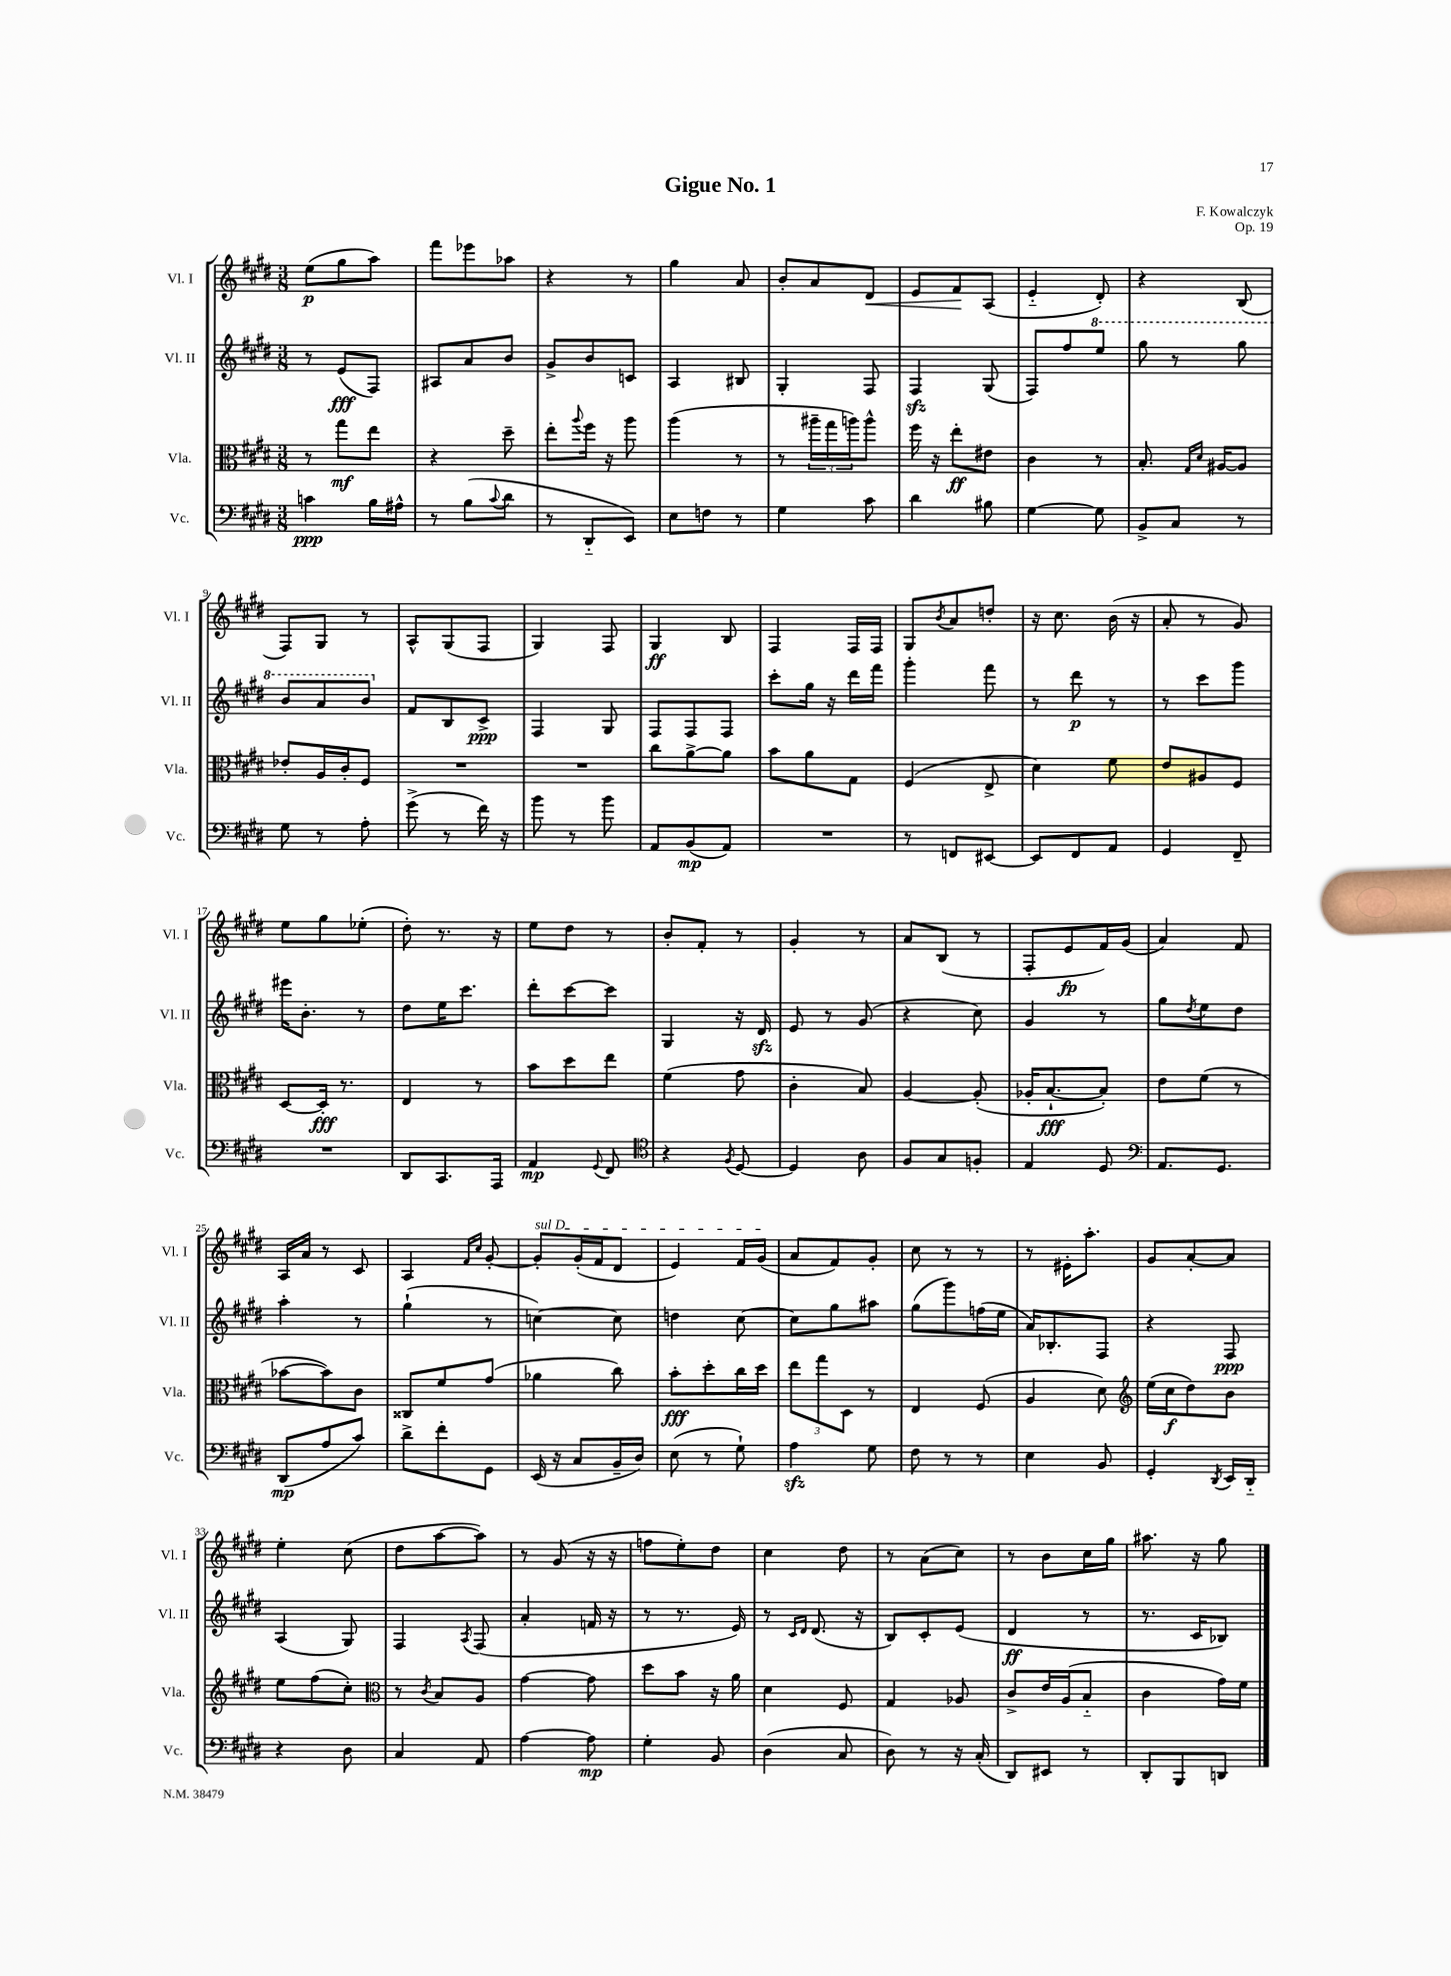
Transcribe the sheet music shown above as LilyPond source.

\header { title = "Gigue No. 1" composer = "F. Kowalczyk" opus = "Op. 19" }
<<
\new StaffGroup <<
\new Staff = "s0" \with { instrumentName = "Vl. I" shortInstrumentName = "Vl. I" } {
    \clef treble \key e \major \numericTimeSignature \time 3/8
    e''8\p( gis''8 a''8) |
    fis'''8 ees'''8 aes''8 |
    r4 r8 |
    gis''4 a'8 |
    b'8-. a'8 dis'8\< |
    e'8 fis'8\! a8( |
    e'4-_ dis'8-.) |
    r4 b8( |
    fis8) gis8 r8 |
    a8-^ gis8( fis8 |
    gis4) fis8 |
    gis4\ff b8 |
    fis4 fis16 fis16 |
    gis8 \acciaccatura { b'8 } a'8 d''8-. |
    r16 cis''8. b'16( r16 |
    a'8-. r8 gis'8) |
    e''8 gis''8 ees''8-.( |
    dis''8-.) r8. r16 |
    e''8 dis''8 r8 |
    b'8-. fis'8-. r8 |
    gis'4-. r8 |
    a'8 b8( r8 |
    fis8-. e'8\fp fis'16) gis'16( |
    a'4) fis'8 |
    a16 a'16 r8 cis'8 |
    a4 \grace { fis'16 cis''16 } gis'8~-. |
    \once \override TextSpanner.bound-details.left.text = \markup { \italic "sul D" } gis'8-.\startTextSpan gis'16-.( fis'16 dis'8 |
    e'4) fis'16 gis'16\stopTextSpan( |
    a'8 fis'8) gis'8-. |
    cis''8 r8 r8 |
    r8 eis'16-. a''8.-. |
    gis'8 a'8~-. a'8 |
    e''4-. cis''8( |
    dis''8 a''8~ a''8) |
    r8 gis'8( r16 r16 |
    f''8 e''8-.) dis''8 |
    cis''4 dis''8 |
    r8 a'8( cis''8) |
    r8 b'8 cis''16 gis''16 |
    ais''8. r16 gis''8 \bar "|." |
}
\new Staff = "s1" \with { instrumentName = "Vl. II" shortInstrumentName = "Vl. II" } {
    \clef treble \key e \major \numericTimeSignature \time 3/8
    r8 e'8\fff( fis8) |
    ais8 a'8 b'8 |
    gis'8-> b'8 c'8 |
    a4 bis8 |
    gis4-. fis8 |
    fis4\sfz gis8( |
    fis8) fis''8 \ottava #1 e'''8 |
    gis'''8 r8 gis'''8 |
    b''8 a''8 b''8 \ottava #0 |
    fis'8 b8 cis'8->\ppp |
    fis4 gis8 |
    fis8 fis8 fis8 |
    cis'''8-. gis''16 r16 dis'''16 fis'''16 |
    gis'''4-. fis'''8 |
    r8 dis'''8\p r8 |
    r8 cis'''8 gis'''8 |
    eis'''16 b'8.-. r8 |
    dis''8 e''16 cis'''8. |
    dis'''8-. cis'''8~ cis'''8 |
    gis4 r16 dis'16\sfz |
    e'8 r8 gis'8( |
    r4 cis''8) |
    gis'4 r8 |
    gis''8 \acciaccatura { dis''8 } e''8 dis''8 |
    a''4-. r8 |
    gis''4-!( r8 |
    c''4~) c''8 |
    d''4 cis''8~ |
    cis''8 gis''8 ais''8 |
    gis''8( gis'''8) f''16( e''16 |
    a'16) bes8.-. fis8 |
    r4 fis8\ppp |
    a4( gis8) |
    fis4 \acciaccatura { a8 } fis8( |
    a'4-. f'16 r16 |
    r8 r8. e'16) |
    r8 \grace { cis'16 dis'16 } dis'8.( r16 |
    b8) cis'8-. e'8( |
    dis'4\ff r8 |
    r8. cis'16 bes8) \bar "|." |
}
\new Staff = "s2" \with { instrumentName = "Vla." shortInstrumentName = "Vla." } {
    \clef alto \key e \major \numericTimeSignature \time 3/8
    r8 gis''8\mf e''8 |
    r4 dis''8-- |
    e''8-. \appoggiatura { a''8 } fis''16 r16 a''8 |
    a''4( r8 |
    r8 \tuplet 3/2 { ais''16-- gis''16 a''16) } a''8-^ |
    fis''16 r16 e''8-.\ff eis'8 |
    cis'4 r8 |
    b8.-. \grace { gis16 dis'16 } ais16~ ais8 |
    ees'8-. a16 cis'16-. fis8 |
    R4. |
    R4. |
    cis''8 a'8~-> a'8 |
    b'8 a'8 gis8 |
    fis4( e8-> |
    dis'4) fis'8 |
    e'8 ais8 fis8 |
    dis8~ dis16-.\fff r8. |
    e4 r8 |
    b'8 dis''8 e''8 |
    fis'4( gis'8 |
    cis'4-. b8) |
    a4~ a8-.( |
    aes16-. b8.~-!\fff b8-.) |
    e'8 fis'8( r8 |
    bes'8~ bes'8) cis'8 |
    cisis8 fis'8 gis'8( |
    aes'4 cis''8) |
    b'8-.\fff dis''8-. cis''16 dis''16 |
    \tuplet 3/2 { e''8 gis''8 dis8 } r8 |
    e4 fis8( |
    a4 dis'8) |
    \clef treble e''16( cis''16\f dis''8) b'8 |
    e''8 fis''8( cis''8-.) |
    \clef alto r8 \acciaccatura { cis'8 } b8 a8 |
    gis'4~ gis'8 |
    dis''8 b'8 r16 a'16 |
    dis'4 fis8 |
    gis4 aes8 |
    cis'8-> e'16 a16( b8-_ |
    cis'4 gis'16) fis'16 \bar "|." |
}
\new Staff = "s3" \with { instrumentName = "Vc." shortInstrumentName = "Vc." } {
    \clef bass \key e \major \numericTimeSignature \time 3/8
    c'4\ppp b16 ais16-^ |
    r8 b8( \appoggiatura { cis'8 } dis'8 |
    r8 dis,8-_ e,8) |
    e8 f8 r8 |
    gis4 cis'8 |
    dis'4 bis8 |
    gis4~ gis8 |
    b,8-> cis8 r8 |
    gis8 r8 a8-. |
    gis'8->( r8 fis'16) r16 |
    b'8 r8 b'8 |
    a,8 b,8\mp( a,8) |
    R4. |
    r8 f,8 eis,8~ |
    eis,8 fis,8 a,8 |
    gis,4 fis,8-- |
    R4. |
    dis,8 cis,8. a,,16 |
    a,4\mp \appoggiatura { gis,8 } fis,8 |
    \clef tenor r4 \acciaccatura { fis8 } dis8~ |
    dis4 a8 |
    fis8 gis8 f8-. |
    e4 dis8 |
    \clef bass a,8. gis,8. |
    dis,8\mp( a8 cis'8) |
    dis'8-> fis'8-. gis,8 |
    e,16( r16 cis8 b,16-- dis16) |
    e8( r8 gis8-!) |
    a4\sfz gis8 |
    fis8 r8 r8 |
    e4 b,8 |
    gis,4-. \acciaccatura { dis,8 } e,16 dis,16-_ |
    r4 dis8 |
    cis4 a,8 |
    a4~ a8\mp |
    gis4-. b,8 |
    dis4( cis8 |
    dis8) r8 r16 cis16-.( |
    dis,8) eis,8 r8 |
    dis,8-. b,,8 d,8 \bar "|." |
}
>>
>>
